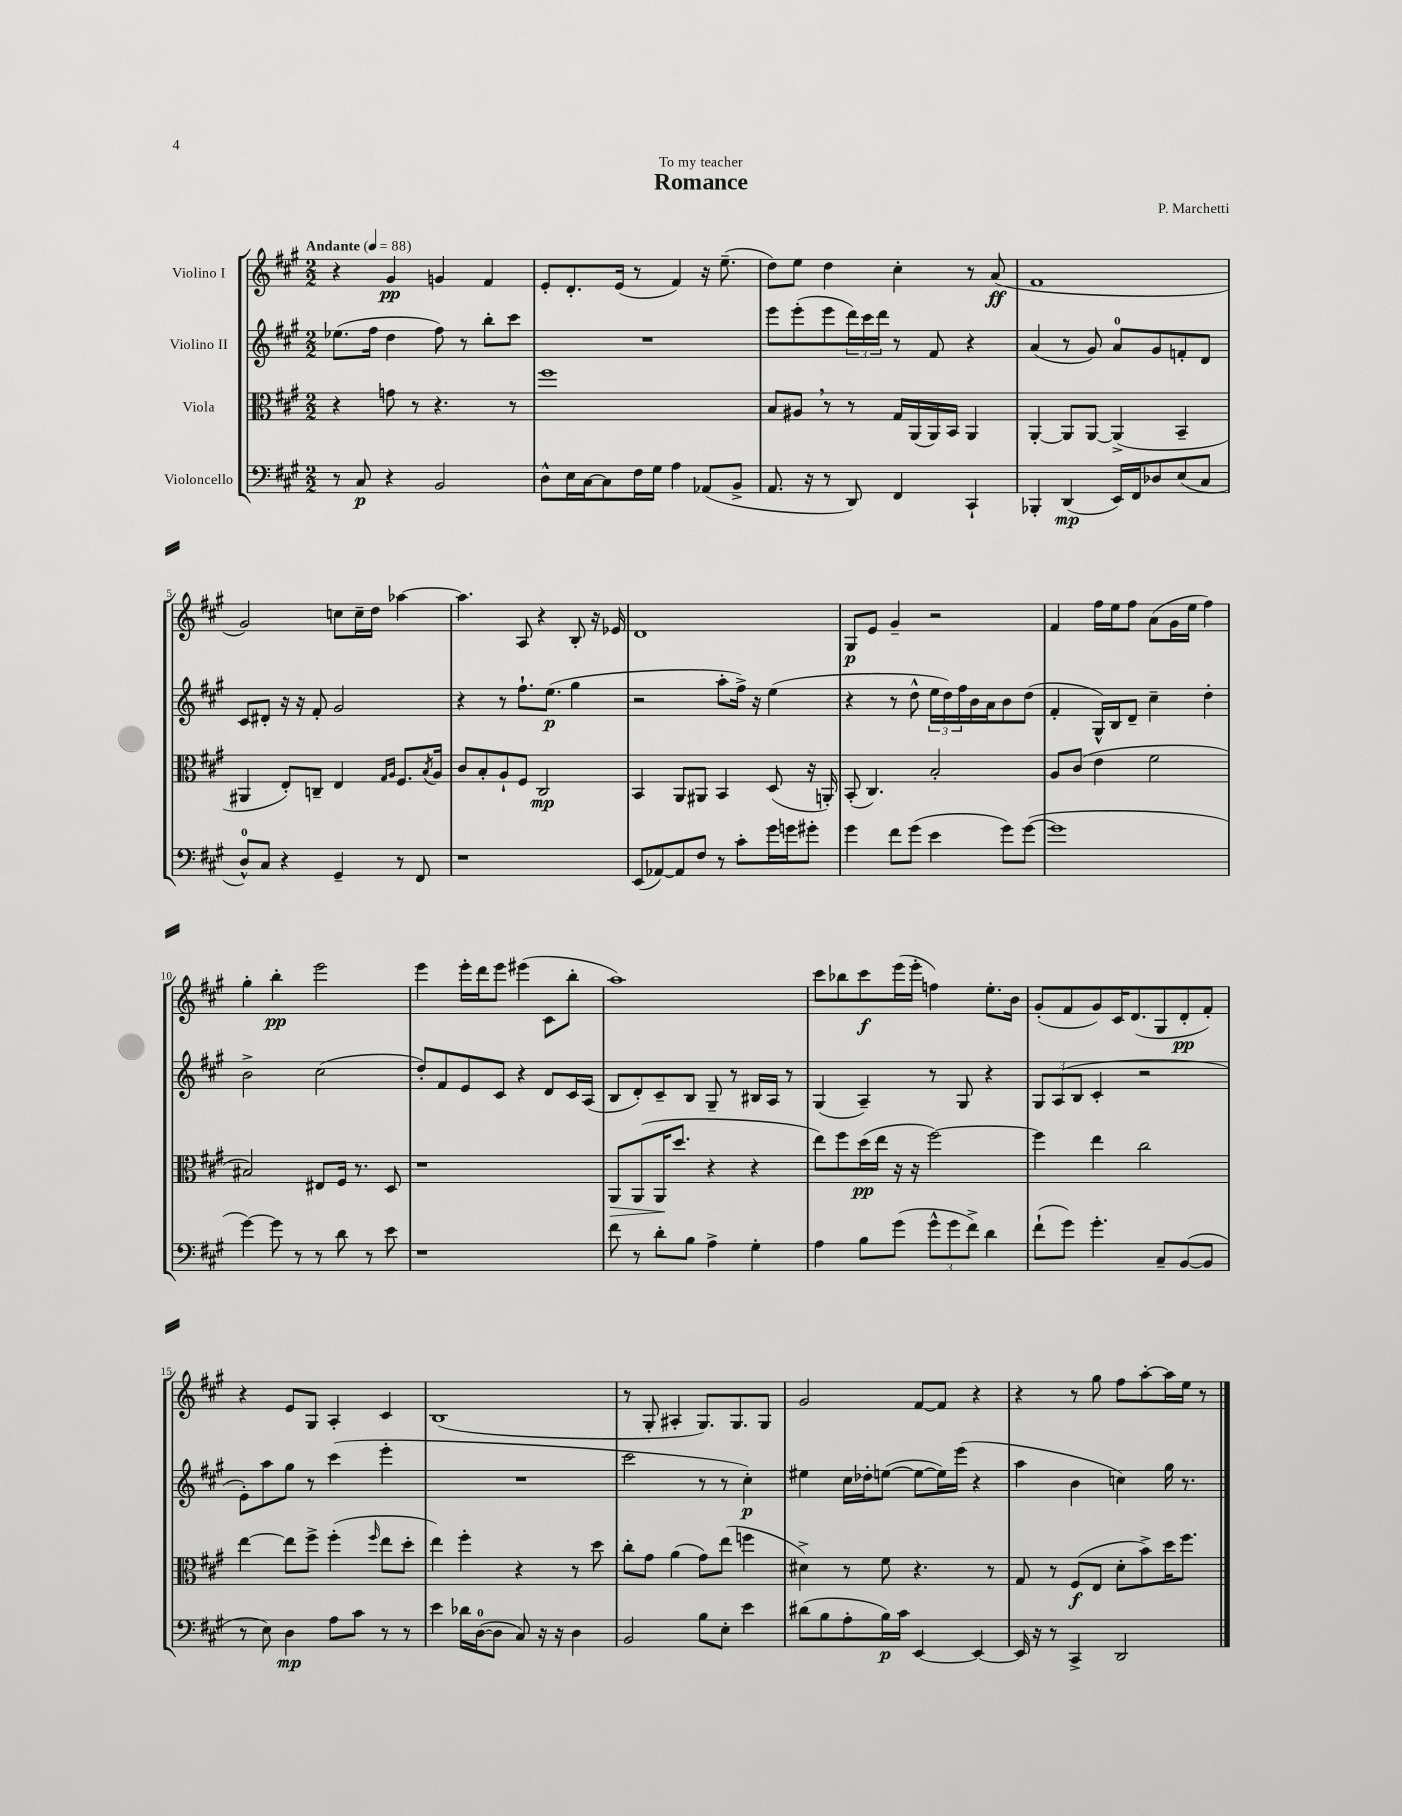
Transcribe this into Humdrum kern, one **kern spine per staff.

**kern	**dynam	**kern	**dynam	**kern	**dynam	**kern	**dynam
*part4	*part4	*part3	*part3	*part2	*part2	*part1	*part1
*staff4	*staff4	*staff3	*staff3	*staff2	*staff2	*staff1	*staff1
*I"Violoncello	*	*I"Viola	*	*I"Violino II	*	*I"Violino I	*
*clefF4	*	*clefC3	*	*clefG2	*	*clefG2	*
*k[f#c#g#]	*	*k[f#c#g#]	*	*k[f#c#g#]	*	*k[f#c#g#]	*
*M2/2	*	*M2/2	*	*M2/2	*	*M2/2	*
*MM88	*	*MM88	*	*MM88	*	*MM88	*
=1	=1	=1	=1	=1	=1	=1	=1
!	!	!	!	!	!	!LO:TX:a:B:t=Andante	!
8r	.	4r	.	(8.ee-X\L	.	4r	.
8C#/	p	.	.	.	.	.	.
.	.	.	.	16ff#\Jk	.	.	.
4r	.	8gn\	.	4dd\	.	4g#/	pp
.	.	8r	.	.	.	.	.
2BB/	.	4.r	.	8ff#\)	.	4gn/	.
.	.	.	.	8r	.	.	.
.	.	.	.	8bb'\L	.	4f#/	.
.	.	8r	.	8ccc#\J	.	.	.
=2	=2	=2	=2	=2	=2	=2	=2
8D^^\L	.	1ff#	.	1r	.	8e'/L	.
16E\L	.	.	.	.	.	8.d'/	.
[16C#\J	.	.	.	.	.	.	.
8C#\]	.	.	.	.	.	.	.
.	.	.	.	.	.	(16e/Jk	.
16F#\L	.	.	.	.	.	8r	.
16G#\JJ	.	.	.	.	.	.	.
4A\	.	.	.	.	.	4f#/)	.
(8AA-X/L	.	.	.	.	.	16r	.
.	.	.	.	.	.	(8.ee~\	.
8BB^/J	.	.	.	.	.	.	.
=3	=3	=3	=3	=3	=3	=3	=3
8.AA/	.	8B/L	.	8eee\L	.	8dd\L)	.
.	.	8A#X,/J	.	(8eee'\	.	8ee\J	.
16r	.	.	.	.	.	.	.
8r	.	8r	.	8eee\	.	4dd\	.
8DD/)	.	8r	.	24ddd\L)	.	.	.
.	.	.	.	24ccc#\	.	.	.
.	.	.	.	24ddd\JJ	.	.	.
4FF#/	.	16G#/LL	.	8r	.	4cc#'\	.
.	.	(16AA/	.	.	.	.	.
.	.	16AA/)	.	8f#/	.	.	.
.	.	16BB/JJ	.	.	.	.	.
4CC#`/	.	4AA/	.	4r	.	8r	.
.	.	.	.	.	.	(8a/	ff
=4	=4	=4	=4	=4	=4	=4	=4
4BBB-X'/	.	[4AA'/	.	(4a/	.	1f#	.
(4DD/	mp	8AA/L]	.	8r	.	.	.
.	.	[8AA/J	.	8g#/)	.	.	.
16EE/LL)	.	(4AA^/]	.	8a/L	.	.	.
16FF#/J	.	.	.	.	.	.	.
8D-X/	.	.	.	8g#/	.	.	.
(8E/	.	4BB~/	.	8fn'/	.	.	.
8C#/J	.	.	.	8d/J	.	.	.
!!LO:LB:g=z
=5	=5	=5	=5	=5	=5	=5	=5
8D^^/L)	.	4AA#X/	.	8c#/L	.	2g#/)	.
8C#/J	.	.	.	8d#X'/J	.	.	.
4r	.	8E'/L)	.	16r	.	.	.
.	.	.	.	16r	.	.	.
.	.	8Cn~/J	.	8f#'/	.	.	.
4GG#~/	.	4E/	.	2g#/	.	8ccn\L	.
.	.	.	.	.	.	16cc~\L	.
.	.	.	.	.	.	16dd\JJ	.
.	.	16qqG#/LL	.	.	.	.	.
.	.	16qqA/JJ	.	.	.	.	.
8r	.	8.F#/L	.	.	.	[4aa-X\	.
8FF#/	.	.	.	.	.	.	.
.	.	8qB/	.	.	.	.	.
.	.	16A/Jk	.	.	.	.	.
=6	=6	=6	=6	=6	=6	=6	=6
1r	.	8c#/L	.	4r	.	4.aa-\]	.
.	.	8B'/	.	.	.	.	.
.	.	8A`/	.	8r	.	.	.
.	.	8F#/J	.	8.ff#`\L	.	8A/	.
.	.	2C#/	mp	.	.	4r	.
.	.	.	.	(8.ee\J	p	.	.
.	.	.	.	4gg#\	.	8B'/	.
.	.	.	.	.	.	16r	.
.	.	.	.	.	.	16e-X/	.
=7	=7	=7	=7	=7	=7	=7	=7
(8EE/L	.	4BB/	.	2r	.	1d	.
[8AA-X/)	.	.	.	.	.	.	.
8AA-/]	.	8AA/L	.	.	.	.	.
8F#/J	.	8AA#X/J	.	.	.	.	.
8r	.	4BB/	.	8aa'\L	.	.	.
8c#'\L	.	.	.	16ff#^\Jk)	.	.	.
.	.	.	.	16r	.	.	.
16g#\L	.	(8D/	.	(4ee\	.	.	.
16gn\J	.	.	.	.	.	.	.
8g#X'\J	.	16r	.	.	.	.	.
.	.	16AAn'/)	.	.	.	.	.
=8	=8	=8	=8	=8	=8	=8	=8
4g#\	.	(8BB'/	.	4r	.	8G#/L	p
.	.	4.C#/)	.	.	.	8e/J	.
8f#\L	.	.	.	8r	.	4g#~/	.
(8g#\J	.	.	.	8dd^^\	.	.	.
4e\	.	2B'/	.	24ee\LL	.	2r	.
.	.	.	.	24dd\)	.	.	.
.	.	.	.	24ff#\	.	.	.
.	.	.	.	16b\	.	.	.
.	.	.	.	16a\J	.	.	.
8g#\L)	.	.	.	8b\	.	.	.
([8g#\J	.	.	.	(8dd\J	.	.	.
=9	=9	=9	=9	=9	=9	=9	=9
1g#]	.	8A/L	.	4f#'/	.	4f#/	.
.	.	(8c#/J	.	.	.	.	.
.	.	4e\	.	16G#^^/LL)	.	16ff#\LL	.
.	.	.	.	16B/J	.	16ee\J	.
.	.	.	.	8d~/J	.	8ff#\J	.
.	.	2f#\	.	4cc#~\	.	(8a\L	.
.	.	.	.	.	.	16g#\L	.
.	.	.	.	.	.	16ee\JJ	.
.	.	.	.	4dd'\	.	4ff#\)	.
!!LO:LB:g=z
=10	=10	=10	=10	=10	=10	=10	=10
[4g#\)	.	2B#X/)	.	2b^\	.	4gg#'\	.
8g#\]	.	.	.	.	.	4bb'\	pp
8r	.	.	.	.	.	.	.
8r	.	8E#X/L	.	(2cc#\	.	2eee\	.
8d\	.	16F#/Jk	.	.	.	.	.
.	.	8.r	.	.	.	.	.
8r	.	.	.	.	.	.	.
8e\	.	8D/	.	.	.	.	.
=11	=11	=11	=11	=11	=11	=11	=11
1r	.	1r	.	8dd'/L)	.	4eee\	.
.	.	.	.	8f#/	.	.	.
.	.	.	.	8e/	.	16eee'\LL	.
.	.	.	.	.	.	16ddd\J	.
.	.	.	.	8c#/J	.	8eee\J	.
.	.	.	.	4r	.	(4eee#X\	.
.	.	.	.	8d/L	.	8c#\L	.
.	.	.	.	16c#/L	.	8bb'\J	.
.	.	.	.	(16A/JJ	.	.	.
=12	=12	=12	=12	=12	=12	=12	=12
!	!	!	!LO:HP:b	!	!	!	!
8f#\	.	8AA/L	>	8B/L	.	1aa)	.
8r	.	(8AA/	.	8d'/)	.	.	.
8d'\L	.	16AA/K	.	8c#~/	.	.	.
.	.	8.dd/J	]	.	.	.	.
8B\J	.	.	.	8B/J	.	.	.
4A^\	.	4r	.	8G#~/	.	.	.
.	.	.	.	8r	.	.	.
4G#'\	.	4r	.	16B#X/LL	.	.	.
.	.	.	.	16A/JJ	.	.	.
.	.	.	.	8r	.	.	.
=13	=13	=13	=13	=13	=13	=13	=13
4A\	.	8ee\L)	.	(4G#/	.	8ccc#\L	.
.	.	8ff#\	.	.	.	8bb-X\	.
8B\L	.	(16dd\L	pp	4A~/)	.	8ccc#\	f
.	.	16ee\JJ	.	.	.	.	.
(8g#\J	.	16r	.	.	.	(16eee\L	.
.	.	16r	.	.	.	16eee'\JJ	.
12g#^^\L	.	[2ff#\)	.	8r	.	4ffn\)	.
12g#\	.	.	.	.	.	.	.
.	.	.	.	8G#/	.	.	.
12f#^\J)	.	.	.	.	.	.	.
4d\	.	.	.	4r	.	8.ee'\L	.
.	.	.	.	.	.	16b\Jk	.
=14	=14	=14	=14	=14	=14	=14	=14
(8f#`\L	.	4ff#\]	.	12G#/L	.	(8g#'/L	.
.	.	.	.	(12A/	.	.	.
8g#\J)	.	.	.	.	.	8f#/	.
.	.	.	.	12B/J	.	.	.
4.g#'\	.	4ee\	.	4c#'/	.	8g#/)	.
.	.	.	.	.	.	16c#/K	.
.	.	.	.	.	.	(8.d/	.
.	.	2cc#\	.	2r	.	.	.
8C#~/L	.	.	.	.	.	8G#/	.
([8BB/	.	.	.	.	.	8d'/	pp
8BB/J]	.	.	.	.	.	8f#'/J)	.
!!LO:LB:g=z
=15	=15	=15	=15	=15	=15	=15	=15
8r	.	[4ee\	.	8e'\L)	.	4r	.
8E\)	.	.	.	8aa\	.	.	.
4D\	mp	8ee\L]	.	8gg#\J	.	8e/L	.
.	.	8ff#^\J	.	8r	.	8G#/J	.
8A\L	.	(4ff#'\	.	(4ccc#\	.	4A'/	.
8c#\J	.	.	.	.	.	.	.
.	.	16qqff#/	.	.	.	.	.
8r	.	8ee\L	.	4eee'\	.	4c#/	.
8r	.	8dd'\J	.	.	.	.	.
=16	=16	=16	=16	=16	=16	=16	=16
4e\	.	4ee\)	.	1r	.	(1B	.
16d-X\LL	.	4ff#'\	.	.	.	.	.
([16D\J	.	.	.	.	.	.	.
8D\J]	.	.	.	.	.	.	.
8C#/)	.	4r	.	.	.	.	.
16r	.	.	.	.	.	.	.
16r	.	.	.	.	.	.	.
4D\	.	8r	.	.	.	.	.
.	.	8dd\	.	.	.	.	.
=17	=17	=17	=17	=17	=17	=17	=17
2BB/	.	8cc#'\L	.	2ccc#\	.	8r	.
.	.	8g#\J	.	.	.	8G#'/	.
.	.	(4a\	.	.	.	4A#X'/	.
8B\L	.	8g#\L)	.	8r	.	8.G#/L)	.
8E'\J	.	(8ee\J	.	8r	.	.	.
.	.	.	.	.	.	8.G#/	.
4e\	.	4ffn\	.	4cc#'\)	p	.	.
.	.	.	.	.	.	8G#/J	.
=18	=18	=18	=18	=18	=18	=18	=18
(8d#X\L	.	4d#X^\)	.	4ee#X\	.	2g#/	.
8B\	.	.	.	.	.	.	.
8A'\	.	8r	.	16cc#\LL	.	.	.
.	.	.	.	16dd-X'\J	.	.	.
16B\L)	p	8f#\	.	([8een\J	.	.	.
16c#\JJ	.	.	.	.	.	.	.
[4EE/	.	4.r	.	8ee\L_	.	[8f#/L	.
.	.	.	.	16ee\L])	.	8f#/J]	.
.	.	.	.	(16eee\JJ	.	.	.
4EE/_	.	.	.	4r	.	4r	.
.	.	8r	.	.	.	.	.
=19	=19	=19	=19	=19	=19	=19	=19
16EE/]	.	8G#/	.	4aa\	.	4r	.
16r	.	.	.	.	.	.	.
8r	.	8r	.	.	.	.	.
4CC#^/	.	(8F#/L	f	4b\	.	8r	.
.	.	8E/J	.	.	.	8gg#\	.
2DD/	.	8d'\L	.	4ccn\)	.	8ff#\L	.
.	.	8b^\)	.	.	.	[8aa'\	.
.	.	16dd\K	.	16gg#\	.	16aa\L]	.
.	.	8.ff#\J	.	8.r	.	16ee\JJ	.
.	.	.	.	.	.	8r	.
==	==	==	==	==	==	==	==
*-	*-	*-	*-	*-	*-	*-	*-
